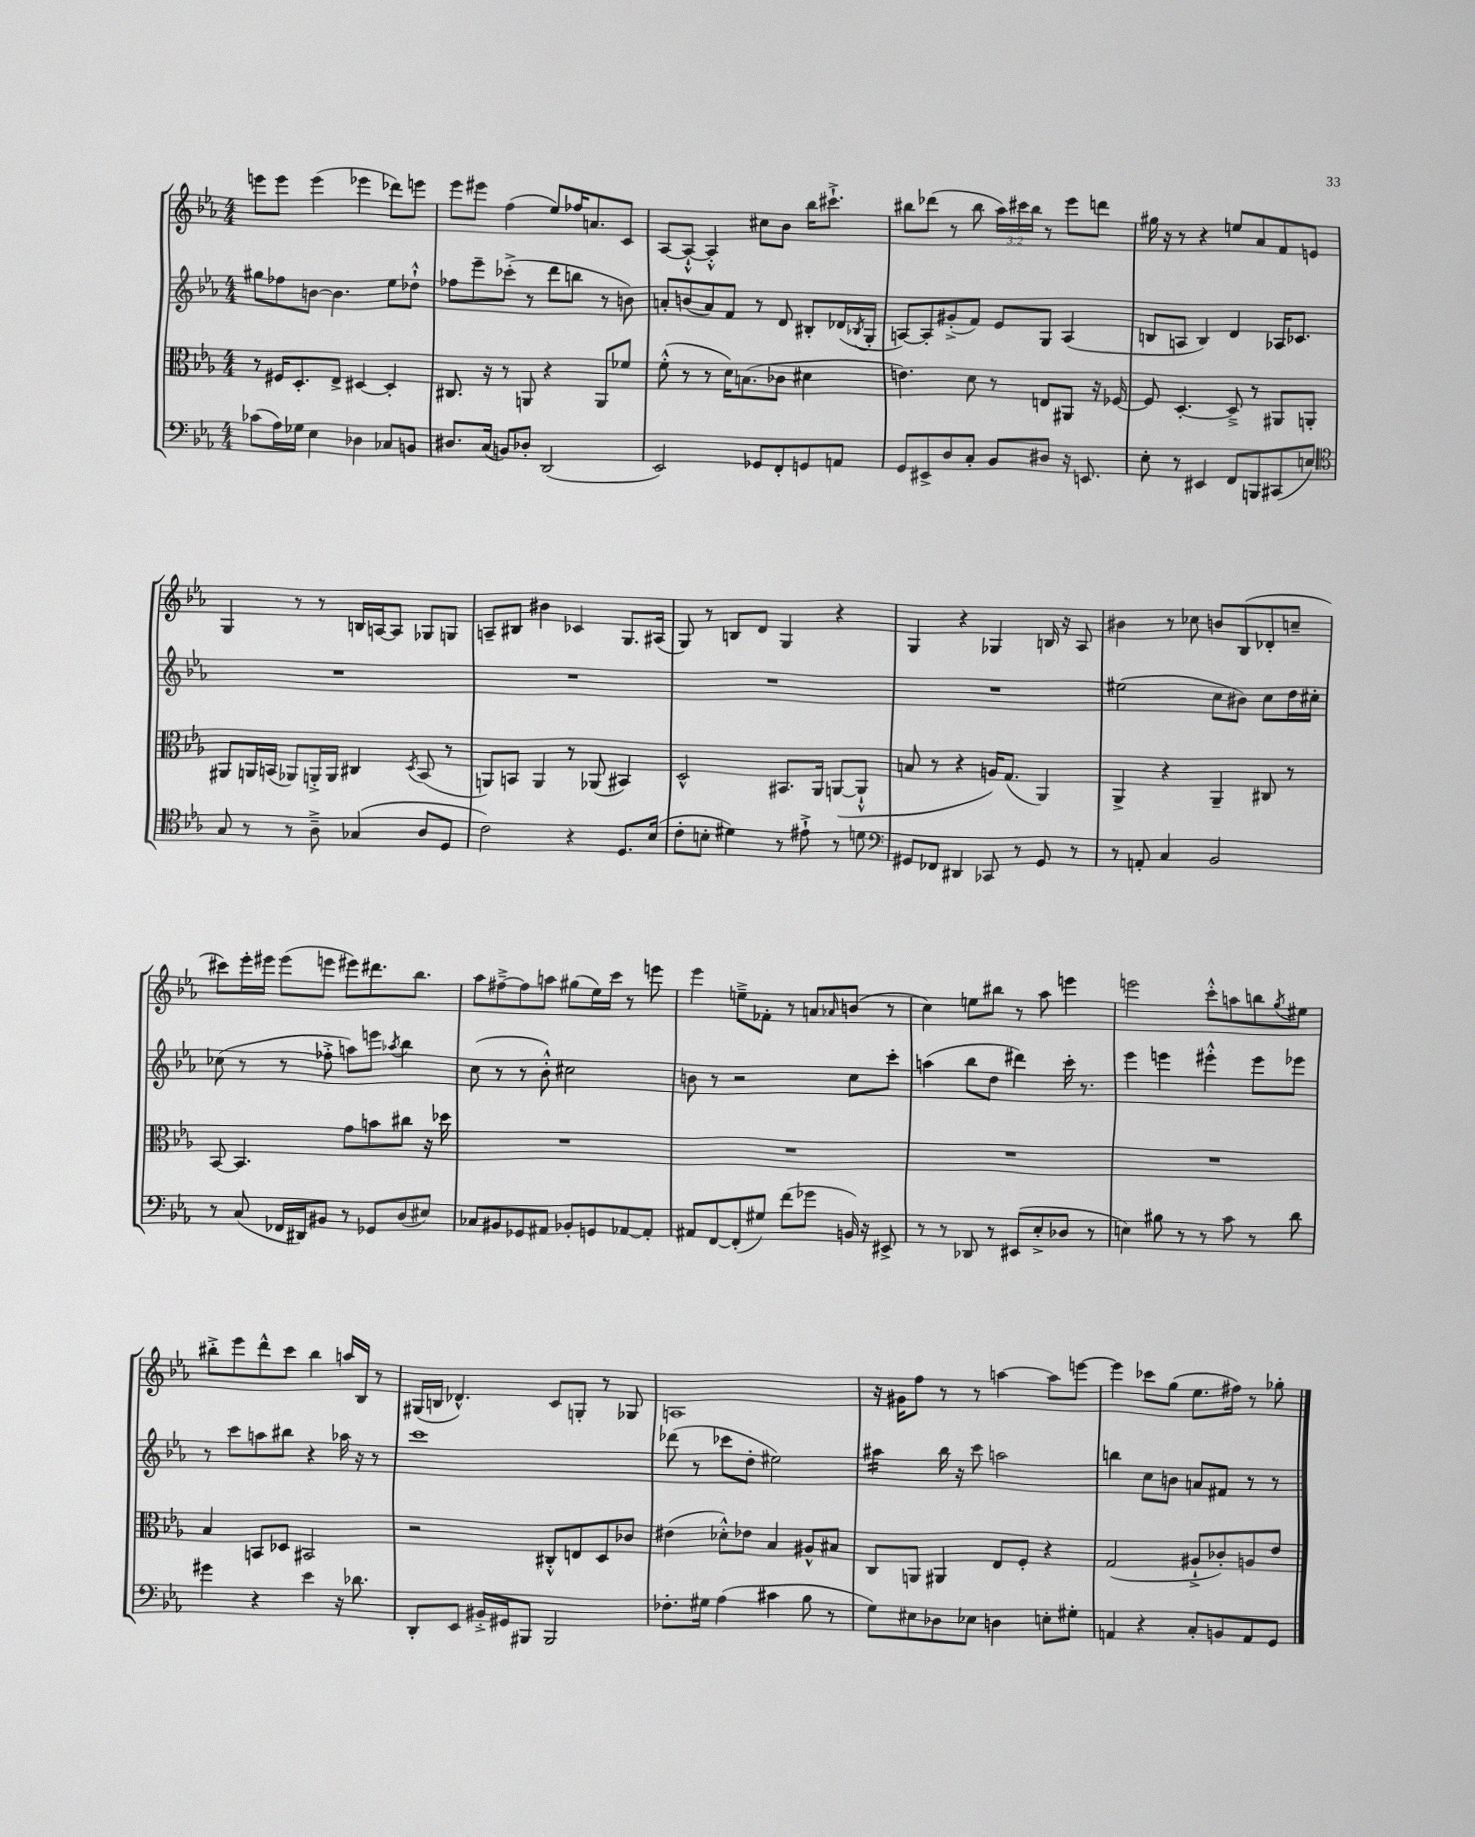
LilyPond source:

<<
\new StaffGroup <<
\new Staff = "s0" {
    \clef treble \key ees \major \numericTimeSignature \time 4/4 \override Staff.TupletNumber.text = #tuplet-number::calc-fraction-text
    e'''8 e'''8 e'''4( ees'''4 des'''8) e'''8 |
    ees'''8 eis'''8 f''4( ees''8) fes''16 a'8. c'8 |
    aes8~ aes8~-!-^ aes4-.-^ cis''8 bes'8 bes''16 cis'''8.-!-> |
    bis''8 des'''8( r8 bis''8 \tuplet 3/2 { aes''16) cis'''16 bis''16 } r8 ees'''8 d'''8 |
    gis''16 r16 r8 r4 e''8 aes'8 f'8 e'8 |
    g4 r8 r8 b16 a16~ a8 ges8 g8 |
    a8-- bis8 bis'4 ces'4 g8. ais16( |
    g8) r8 b8 d'8 g4 r4 |
    g4 r4 ges4 b16 r16 aes8 |
    bis'4 r8 ces''8 b'8 bes8( des'8-. c''8-- |
    cis'''8) ees'''16-. eis'''16 eis'''8( e'''8 eis'''8) dis'''8. bes''8. |
    aes''8 fis''8~---> fis''8 a''8 gis''8( ees''16) c'''16 r8 e'''8 |
    ees'''4 e''8---> fes'8-. r8 a'8 \grace { aes'16 } b'8( r8 |
    c''4) e''8 bis''8 r8 aes''8 e'''4 |
    e'''2 c'''8-.-^ a''8 b''8 \acciaccatura { g''8 } eis''8 |
    bis''8-.-> ees'''8 d'''8-^ c'''8 bis''4 a''16 bes16 r8 |
    gis16( b16 des'4.-^) c'8 g8-. r8 ges8 |
    a1 |
    r16 gis'16 f''8 r8 r8 a''4~ a''8 e'''8~ |
    e'''4 ces'''8 g''8( ees''8. fis''16) r8 ges''8-. \bar "|." |
}
\new Staff = "s1" {
    \clef treble \key ees \major \numericTimeSignature \time 4/4
    gis''8 fes''8 b'8~ b'4. ees''8 des''8-!-^ |
    fes''8 ees'''8-- ces'''8-.->( r8 d'''8 b''8 r8 b'8) |
    a'8-. b'8( a'8) f'8 r8 d'8 bis8-. des'16( \acciaccatura { bes8 } g16-. |
    a8~) a8-. gis'8-.->( f'8) ees'8 g8 a4( |
    b8 a8 b4) d'4 aes16 ces'8. |
    R1 |
    R1 |
    R1 |
    R1 |
    eis''2( c''8 bis'8) c''8 d''16 cis''16-. |
    ces''8( r8 r8 fes''8-.-> a''8) e'''8 \acciaccatura { aes''8 } bes''4 |
    c''8( r8 r8 bes'8-.-^) cis''2 |
    b'8 r8 r2 c''8 c'''8-. |
    a''4( bes''8 d''8 dis'''4) c'''16-. r8. |
    ees'''4 e'''4 eis'''4-.-^ eis'''8 ees'''8 |
    r8 c'''8 a''8 bis''8 r4 aes''16 r16 r8 |
    c'''1 |
    des'''8( r8 ces'''8 d''8-. eis''2) |
    ais''4:16 bes''16 r16 c'''8 a''2 |
    b''4 c''8 b'8 a'8 fis'8 r8 r8 \bar "|." |
}
\new Staff = "s2" {
    \clef alto \key ees \major \numericTimeSignature \time 4/4
    r8 fis16 d8.-. ees8-> dis4~ dis4-. |
    cis8. r16 r8 a,8 r4 a,8 fes'8 |
    f'8-.-^( r8 r8 d'16) b8.( ces'8 dis'4 |
    e'4.) d'8 r8 e8 ais,8 r16 fes16~ |
    fes8 d4.~-. d8---> r8 ais,8 a,8-. |
    ais,8 a,16 b,16( aes,8) a,16-.-> a,16 cis4 \acciaccatura { d8 } b,8( r8 |
    a,8) b,8 a,4 r8 aes,8( bis,4) |
    d2-^ bis,8. aes,16 a,8~( a,8-!-^ |
    b8 r8 r4 a16) g8.( aes,4) |
    aes,4-> r4 aes,4-- cis8 r8 |
    bes,8~ bes,4. g'8 b'8 cis''8 r16 des''16 |
    R1 |
    R1 |
    R1 |
    R1 |
    bes4 b,8 des8 bis,2 |
    r2 cis8-.-^ e8 d8 ces'8 |
    eis'4( des'8-.-^) ees'8 bes4 ais8-^ bis8 |
    c8 a,8 ais,4 ees8 f8-. r4 |
    g2( ais8-!-> ces'8-.) a8 ees'8 \bar "|." |
}
\new Staff = "s3" {
    \clef bass \key ees \major \numericTimeSignature \time 4/4
    ces'8( aes16) ges16 ees4 des4 ces8 b,8 |
    dis8. c16( b,8) des8-. d,2( |
    ees,2) ges,8 f,8-. g,8 a,8 |
    g,8 eis,8-> d8 c8-. bes,8 dis8 r16 e,8. |
    ees8-. r8 eis,4 f,8 b,,8 cis,8( e8) |
    \clef tenor g8 r8 r8 aes8---> ges4( aes8 d8 |
    c'2) r4 d8. bes16( |
    c'8-. b8-. dis'4) r8 eis'8-!-> r8 d'8 |
    \clef bass gis,8 fes,8 dis,4 ces,8 r8 gis,8 r8 |
    r8 a,8-. c4 bes,2 |
    r8 c8( fes,16 dis,16) bis,8 r8 ges,8 d8( eis8) |
    ces8 bis,8 ges,8 ais,8 bes,8-. g,8 aes,8~ aes,8-. |
    ais,8 f,8~ f,8-.( gis8) f'8( ges'8 b,16) r16 eis,8-> |
    r8 r8 des,8 r8 eis,8( ees8-.-> des8 r8 |
    e4) bis8 r8 r8 c'8 r8 d'8 |
    gis'4 r4 ees'4 r16 des'8. |
    d,8-. ees,8 bis,16-.-> gis,16 bis,,8 bis,,2 |
    fes8.-. gis16 aes4( cis'4 bes8 r8 |
    g8) eis8 des8 ees8 d4 e8-. gis8-. |
    a,4 r4 c8-. b,8 a,8 g,8 \bar "|." |
}
>>
>>
\layout { \context { \Score \remove "Bar_number_engraver" } }
